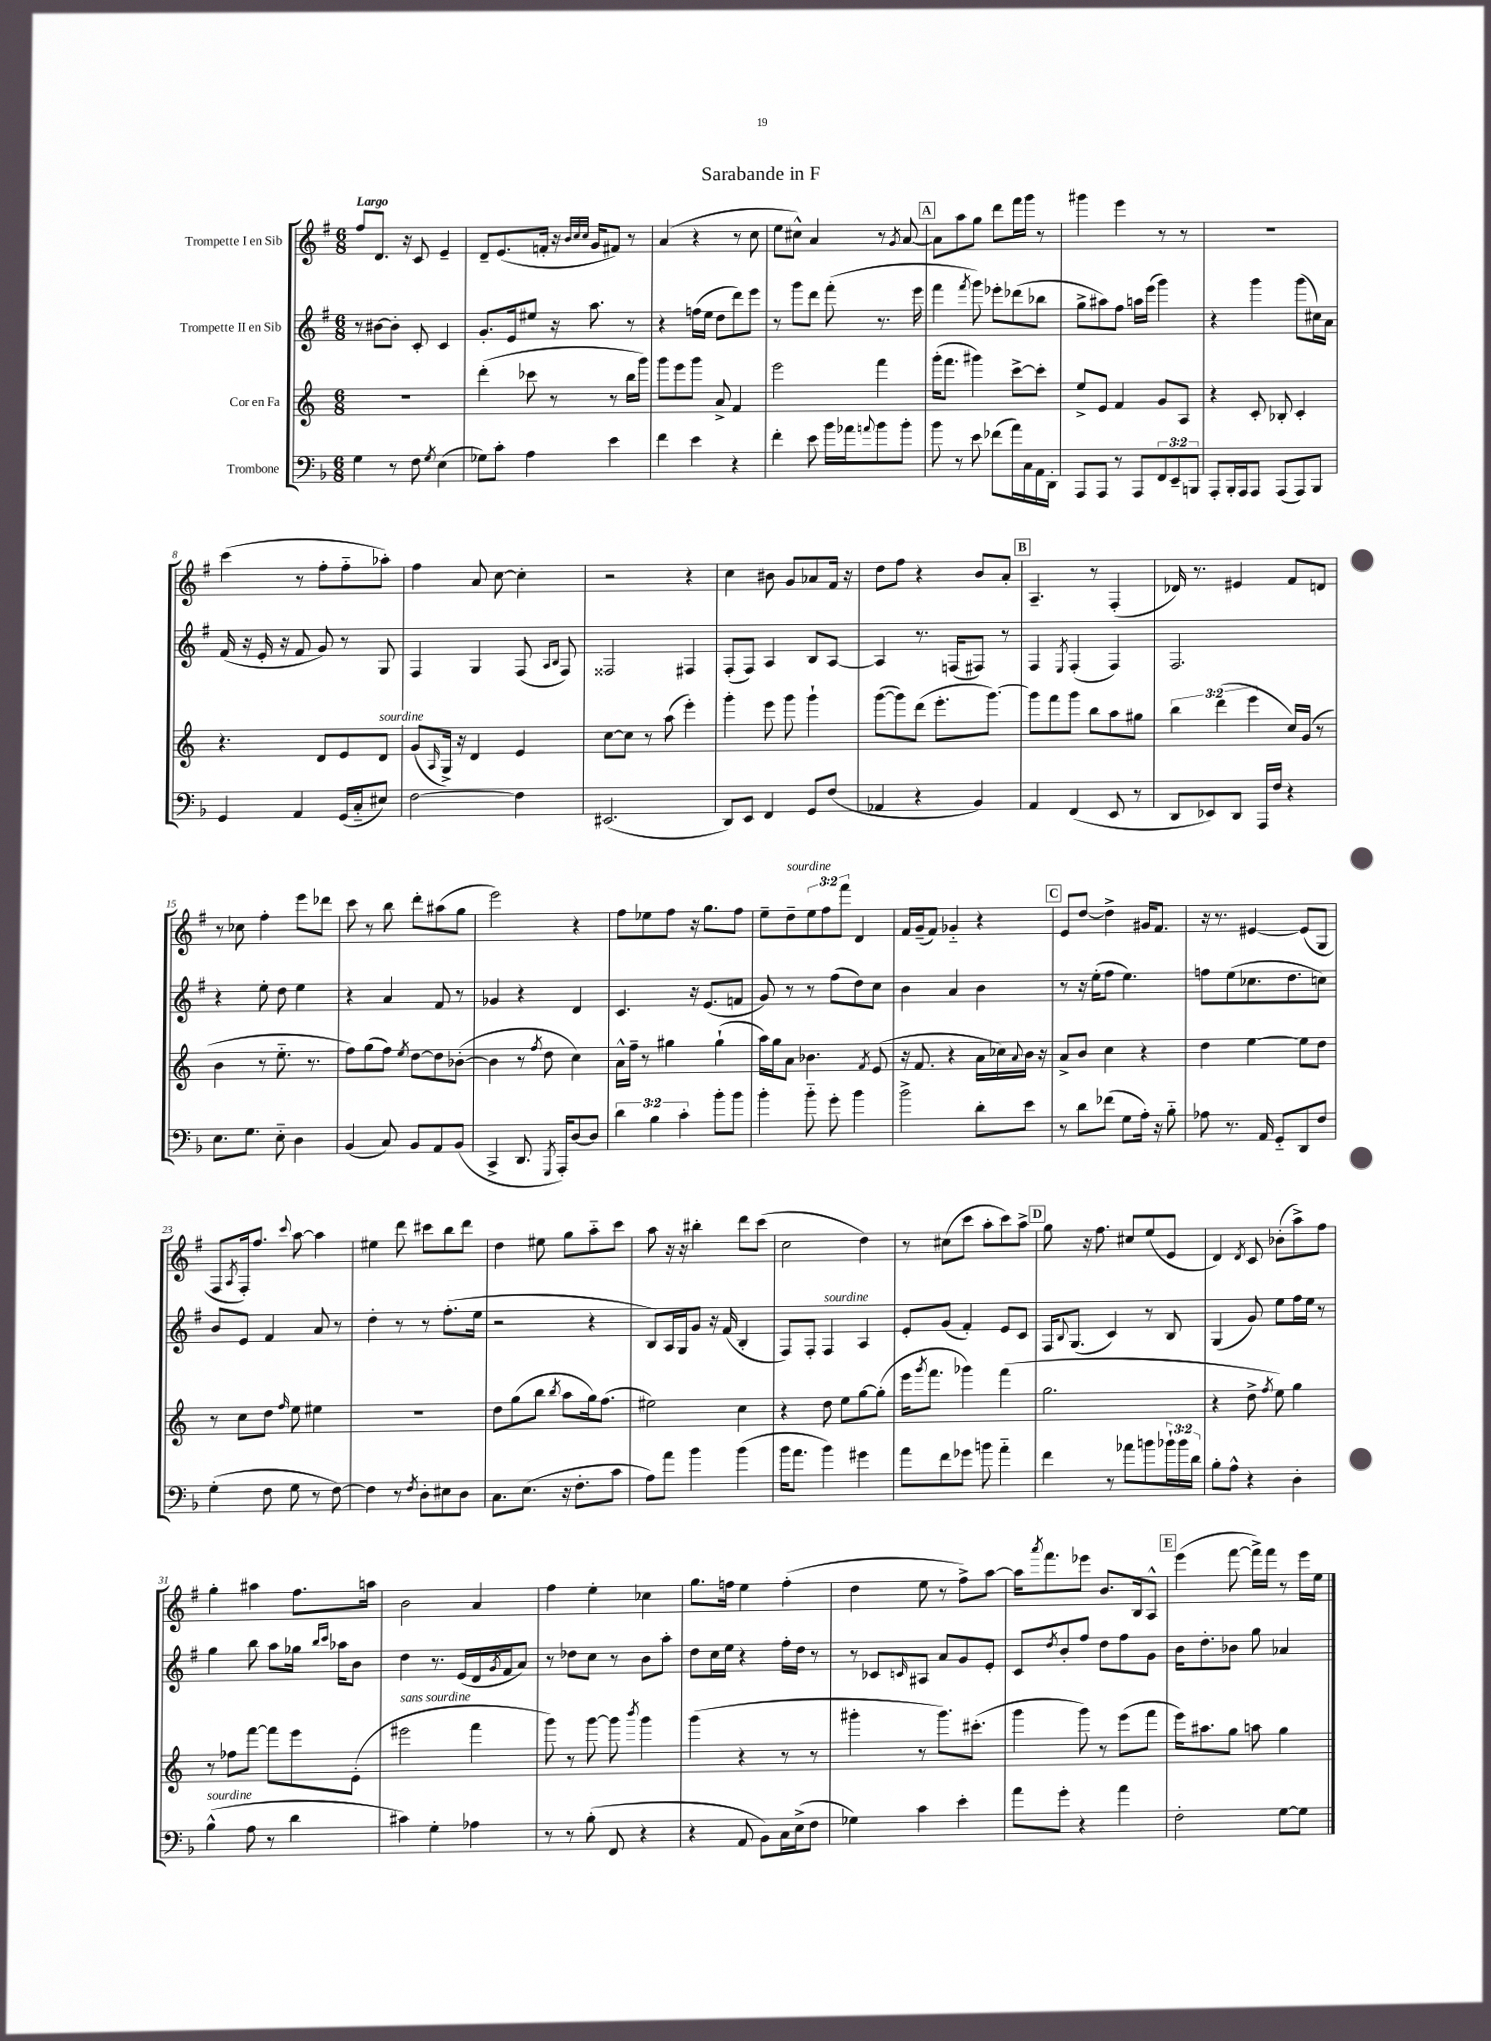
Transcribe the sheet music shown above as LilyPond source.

\header { title = "Sarabande in F" }
<<
\new StaffGroup <<
\new Staff = "s0" \with { instrumentName = "Trompette I en Sib" } {
    \clef treble \key g \major \numericTimeSignature \time 6/8 \override Staff.TupletNumber.text = #tuplet-number::calc-fraction-text \tempo "Largo"
    fis''8 d'8. r16 c'8 e'4-- |
    d'8-- e'8.( f'16-. r16 \grace { b'32 c''32 c''32 } g'16 fis'8) r8 |
    a'4( r4 r8 c''8 |
    e''8 cis''8-^) a'4 r8 \acciaccatura { g'8 } a'8~ |
    \mark \markup { \box "A" } a'8 a''8 g''8 d'''8 fis'''16 g'''16 r8 |
    gis'''4 e'''4 r8 r8 |
    R2. |
    c'''4( r8 fis''8-. fis''8-_ aes''8-.) |
    fis''4 a'8 c''8~ c''4-. |
    r2 r4 |
    c''4 bis'8 g'8 aes'8 fis'16 r16 |
    d''8 fis''8 r4 b'8 a'8-. |
    \mark \markup { \box "B" } a4.-- r8 fis4-.( |
    des'16) r8. eis'4 fis'8 d'8 |
    r8 ces''8 fis''4-. e'''8 des'''8 |
    c'''8 r8 b''8 d'''8-. ais''8( g''8 |
    e'''2) r4 |
    fis''8 ees''8 fis''8 r16 g''8. fis''8 |
    e''8-- d''8--^\markup { \italic "sourdine" } \tuplet 3/2 { e''8 fis''8 fis'''8 } d'4 |
    fis'16 g'16--( fis'8) ges'4-_ r4 |
    \mark \markup { \box "C" } e'8 d''8~ d''4-> gis'16 fis'8. |
    r16 r8. eis'4~ eis'8( g8 |
    fis8 \acciaccatura { a8 } fis16-.) fis''8. \appoggiatura { c'''8 } a''8~ a''4 |
    eis''4 d'''8 cis'''8 b''8 d'''8 |
    d''4 eis''8 g''8 a''8-_ c'''8 |
    a''8 r16 r16 bis''4-. d'''8 c'''8( |
    c''2 d''4) |
    r8 cis''8( c'''8 a''8-. c'''8) a''8-> |
    \mark \markup { \box "D" } g''8 r16 fis''8. cis''8 e''8( e'8 |
    d'4) \acciaccatura { d'8 } c'8 bes'8-.( a''8->) fis''8 |
    g''4-. ais''4 fis''8. a''16 |
    b'2 a'4 |
    fis''4 e''4-. ces''4 |
    g''8. f''16 e''4 f''4-.( |
    d''4 e''8 r8 fis''8->) a''8~ |
    a''16 \acciaccatura { a'''8 } fis'''8. ees'''8 b'8. b16 a8-^ |
    \mark \markup { \box "E" } e'''4( fis'''8~ fis'''16->) fis'''16 r8 e'''16 e''16 \bar "|." |
}
\new Staff = "s1" \with { instrumentName = "Trompette II en Sib" } {
    \clef treble \key g \major \numericTimeSignature \time 6/8
    r8 bis'8~ bis'8-. c'8-. c'4 |
    g'8.-. e'16 eis''8 r16 a''8. r8 |
    r4 f''16( e''16 d''8 d'''8) e'''8 |
    r8 g'''8 d'''8 fis'''8-.( r8. e'''16 |
    \mark \markup { \box "A" } fis'''4 \acciaccatura { fis'''8 } g'''8) ees'''8-. des'''8( bes''8 |
    g''8-> ais''8) fis''8 a''16 e'''16( g'''4) |
    r4 g'''4 g'''8( cis''16) a'16 |
    fis'16( r16 e'16-. r16 fis'8 g'8) r8 g8 |
    fis4 g4 fis8( \grace { a16 b16 } fis8) |
    fisis2 fis4 |
    fis8-.( fis8) a4 b8 a8~ |
    a4 r8. f16( fis8) r8 |
    \mark \markup { \box "B" } fis4 \acciaccatura { e8 } fis4-.( fis4) |
    fis2. |
    r4 e''8-. d''8 e''4 |
    r4 a'4 fis'8 r8 |
    ges'4 r4 d'4 |
    c'4. r16 e'8.( f'8 |
    g'8) r8 r8 fis''8( d''8) c''8 |
    b'4 a'4 b'4 |
    \mark \markup { \box "C" } r8 r16 e''16-.( fis''8 e''4.) |
    f''8 e''8( ces''8. d''8. c''8) |
    b'8 e'8 fis'4 a'8 r8 |
    d''4-. r8 r8 fis''8.-.( e''16 |
    r2 r4 |
    b8) a16 g16 g'8 r16 fis'16( b4-. |
    fis8) fis8-. fis4^\markup { \italic "sourdine" } a4 |
    e'8-. g'8( fis'4-.) e'8 c'8 |
    \mark \markup { \box "D" } fis16 \appoggiatura { b8 } g8.( c'4) r8 b8 |
    g4( g'8) e''8 fis''16 e''16 r8 |
    g''4 b''8 a''8 ges''16 \grace { b''16 c'''16 } aes''16 b'8 |
    d''4 r8. e'16( d'16 \acciaccatura { g'8 } fis'16 a'8) |
    r8 des''8 c''8 r8 b'8 a''8-. |
    d''8 c''16 e''16 r4 fis''16-. d''16 r8 |
    r8 ces'8 \grace { c'16 } ais8 a'8 g'8 e'8-. |
    c'8 \acciaccatura { d''8 } b'8-. fis''8 d''8 fis''8 g'8 |
    \mark \markup { \box "E" } b'16 d''8.-. bes'8 g''8 aes'4 \bar "|." |
}
\new Staff = "s2" \with { instrumentName = "Cor en Fa" } {
    \clef treble \key c \major \numericTimeSignature \time 6/8 \override Staff.TupletNumber.text = #tuplet-number::calc-fraction-text
    R2. |
    d'''4-.( ces'''8 r8 r8 b''16 g'''16) |
    g'''8 e'''8 g'''8 a'8-> f'4 |
    e'''2 f'''4 |
    \mark \markup { \box "A" } g'''16-.( f'''8. gis'''4) c'''8~-> c'''8-. |
    e''8-> e'8 f'4 g'8 a8 |
    r4 c'8-. bes8-. c'4-. |
    r4. d'8 e'8 d'8^\markup { \italic "sourdine" } |
    g'8( \grace { a16 } g16->) r16 d'4 e'4 |
    c''8~ c''8 r8 a''8( e'''4-.) |
    g'''4-. e'''8 g'''8 g'''4-! |
    g'''8~( g'''8) d'''8( e'''8.-. g'''8.~) |
    \mark \markup { \box "B" } g'''8 f'''8 g'''8 b''8 a''8 gis''8 |
    \tuplet 3/2 { b''4 d'''4( e'''4 } c''16) g'16( r8 |
    b'4 r8 e''8.-_ r8. |
    f''8) g''8( f''8) \acciaccatura { e''8 } d''8~ d''8 bes'8~-.( |
    bes'4 r8 \acciaccatura { f''8 } d''8 c''4) |
    a'16-^ f''16-- r8 gis''4 gis''4-!( |
    a''16) g''16 a'8 bes'4. \acciaccatura { f'8 } e'8( |
    r16 f'8. r4 a'16 ces''16) \appoggiatura { a'8 } b'16 r16 |
    \mark \markup { \box "C" } a'8-> b'8 c''4 r4 |
    d''4 e''4~ e''8 d''8 |
    r8 c''8 d''8 \grace { f''16 } e''8 eis''4 |
    R2. |
    d''8 g''8( b''8 \acciaccatura { b''8 } a''8 g''16) f''8.( |
    eis''2) c''4 |
    r4 d''8 e''8 g''8~ g''8-.( |
    e'''16 \acciaccatura { g'''8 } f'''8. ges'''4) f'''4( |
    \mark \markup { \box "D" } g''2. |
    r4 d''8-> \acciaccatura { f''8 } e''8) g''4 |
    r8 fes''8 f'''8~ f'''8 e'''8 e'8-.( |
    eis'''2^\markup { \italic "sans sourdine" } f'''4 |
    g'''8) r8 g'''8~ g'''8 \acciaccatura { b'''8 } g'''4 |
    g'''4( r4 r8 r8 |
    gis'''4-. r8 gis'''8.) cis'''8.-.( |
    g'''4 g'''8) r8 e'''8( f'''8 |
    \mark \markup { \box "E" } e'''16) ais''8. g''8 a''8 g''4 \bar "|." |
}
\new Staff = "s3" \with { instrumentName = "Trombone" } {
    \clef bass \key f \major \numericTimeSignature \time 6/8 \override Staff.TupletNumber.text = #tuplet-number::calc-fraction-text
    g4 r8 f8 \acciaccatura { g8 } e4( |
    ges8) c'8-. a4 e'4 |
    f'4 e'4 r4 |
    f'4-. e'8 bes'16 aes'16 \appoggiatura { a'8 } bes'8 bes'8-. |
    \mark \markup { \box "A" } bes'8 r8 e'8 fes'8( a'16) c16 a,16 d,16-. |
    a,,8 a,,8 r8 a,,8 \tuplet 3/2 { f,8 e,8-- b,,8 } |
    a,,8-. bes,,16-. a,,16 a,,8 a,,8( a,,8) bes,,8 |
    g,4 a,4 g,16( c16-_ eis8) |
    f2~ f4 |
    eis,2.( |
    d,8) e,8 f,4 g,8 f8( |
    aes,4 r4 bes,4) |
    \mark \markup { \box "B" } a,4 f,4( e,8 r8 |
    d,8 ees,8) d,8 a,,16 f16 r4 |
    e8. g8. e8-_ d4 |
    bes,4( c8) bes,8 a,8 bes,8( |
    c,4-> d,8. \acciaccatura { g,,8 } a,,16-.) d8~ d8 |
    \tuplet 3/2 { d'4 bes4 c'4-. } bes'8-. bes'8 |
    bes'4-. bes'8-_ g'8-. bes'4 |
    bes'2-> d'8-. e'8 |
    \mark \markup { \box "C" } r8 d'8 fes'8( g8 a16-.) r16 bes8-_ |
    aes8 r8. a,16 g,8-_ d,8 f8 |
    g4-.( f8 g8 r8 f8~) |
    f4 r8 \acciaccatura { f8 } d8-. eis8 d8 |
    c8. e8.( r16 f8.-. c'8 |
    a8) a'8 bes'4 bes'4( |
    bes'16 a'8. bes'4) gis'4 |
    a'8 f'8 ges'8 b'8 a'4-_ |
    \mark \markup { \box "D" } f'4 r8 aes'8 b'8 \tuplet 3/2 { bes'16-! bes'16 d'16 } |
    bes8-. a8-^ r4 d4-. |
    bes4-^^\markup { \italic "sourdine" }( a8 r8 d'4 |
    cis'4) g4-. aes4 |
    r8 r8 bes8-.( f,8 r4 |
    r4 a,8 bes,8) c16 e16->( f8 |
    ges4) c'4 e'4-. |
    a'8 g'8-. r4 a'4 |
    \mark \markup { \box "E" } f2-. g8~ g8 \bar "|." |
}
>>
>>
